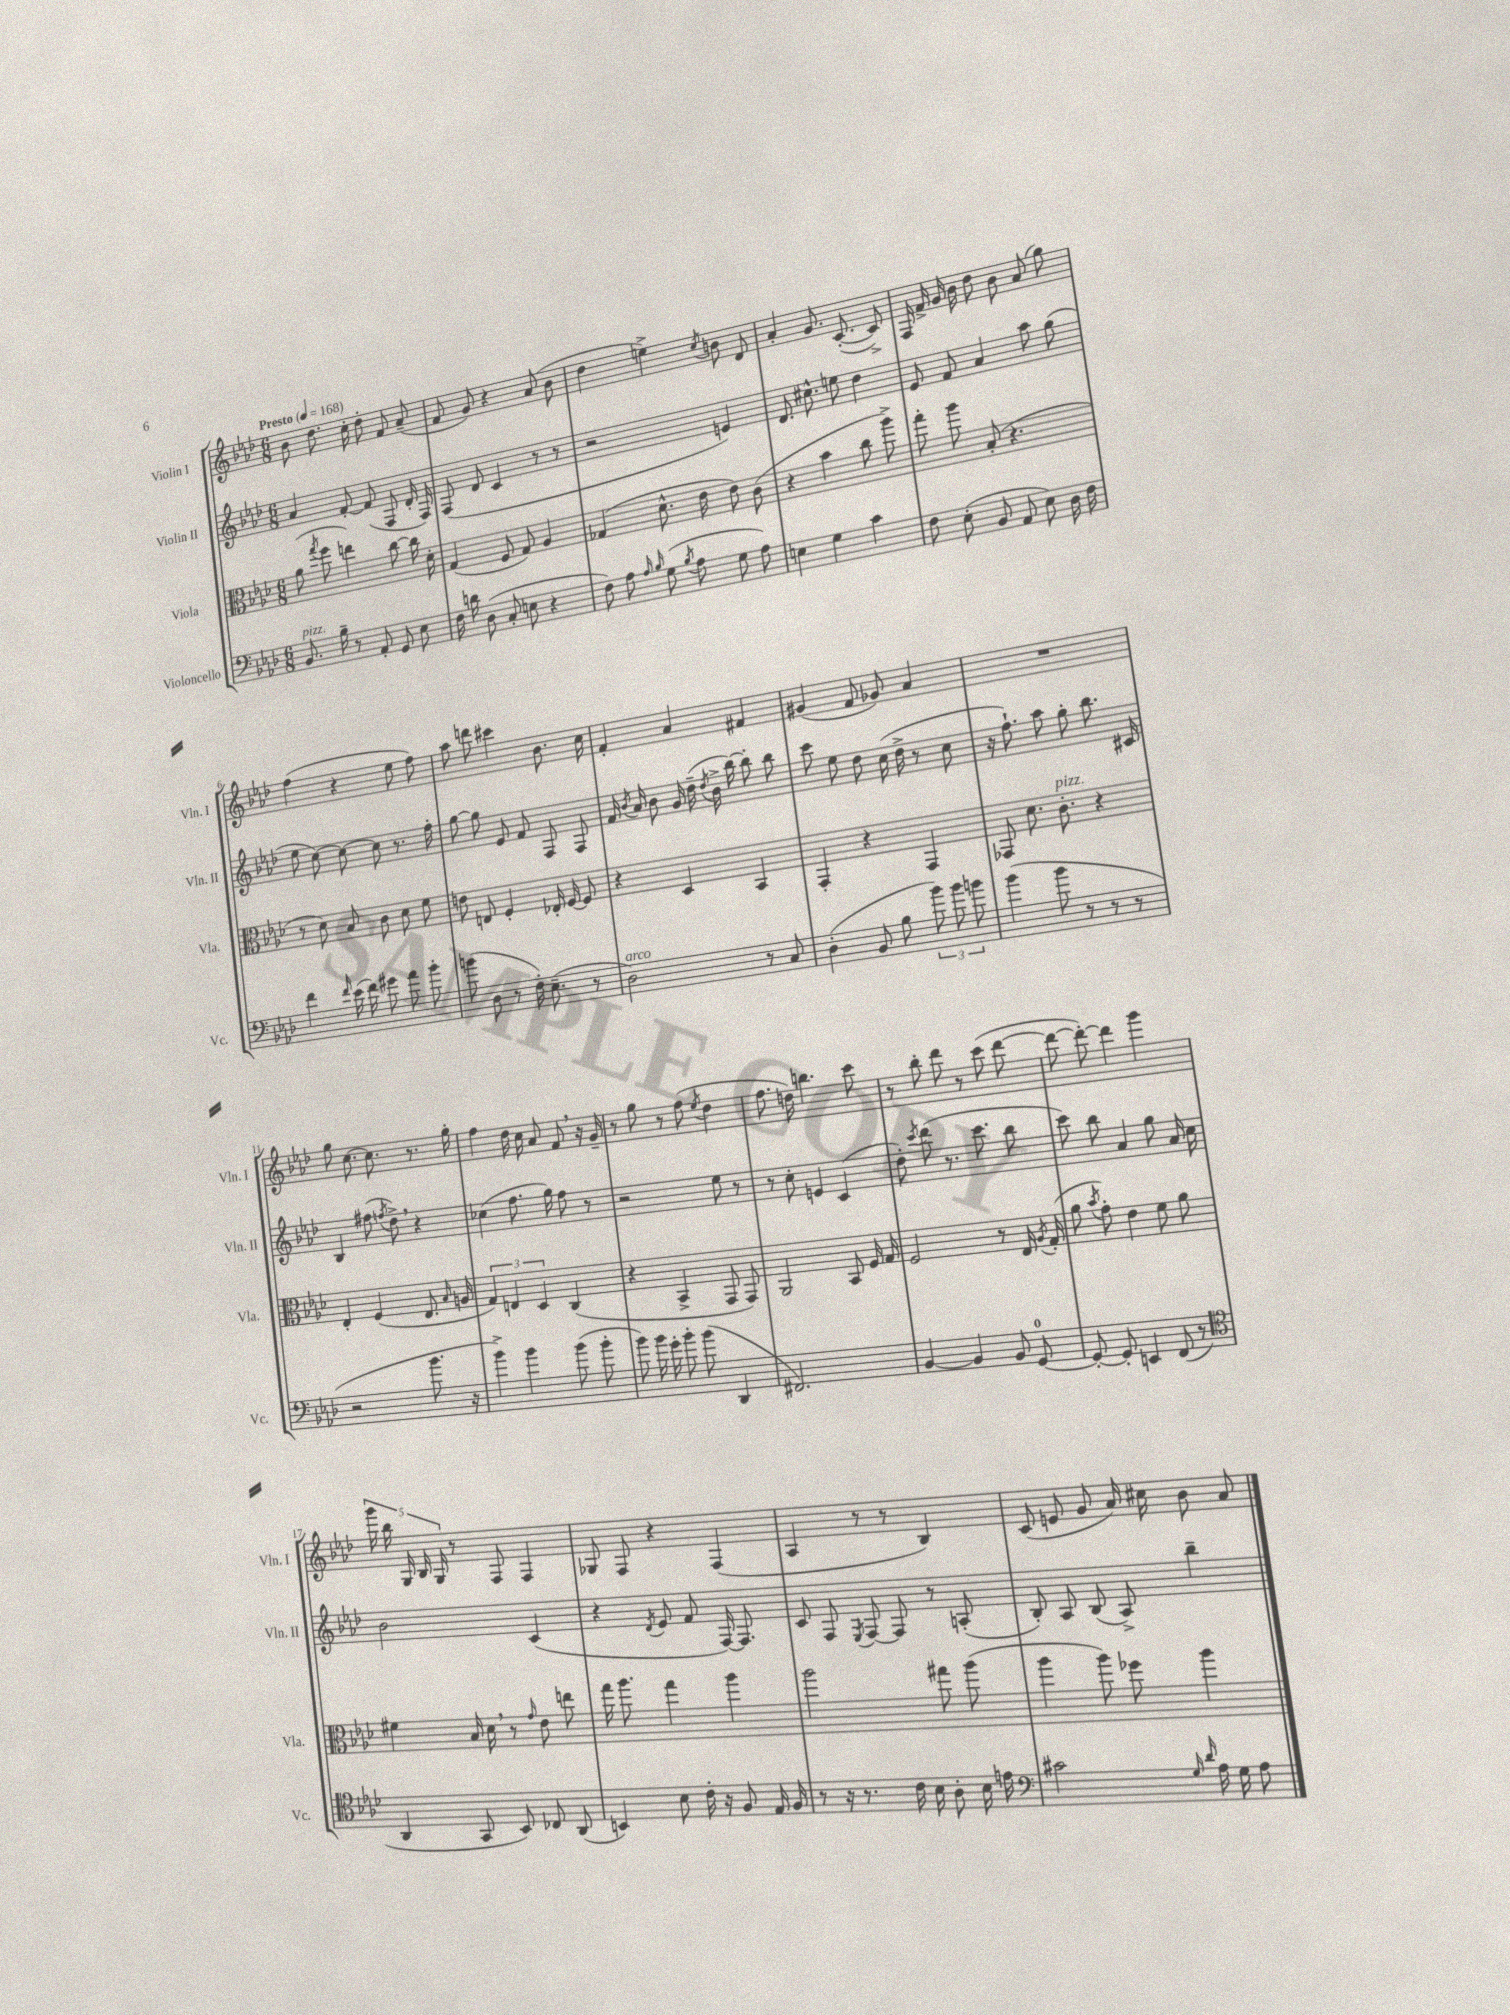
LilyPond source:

<<
\new StaffGroup <<
\new Staff = "s0" \with { instrumentName = "Violin I" shortInstrumentName = "Vln. I" } {
    \clef treble \key aes \major \numericTimeSignature \time 6/8 \tempo "Presto" 4 = 168
    \autoBeamOff bes'8 des''8. c''16-. des''8-. f'8 aes'8--( |
    f'8 g'8) r4 aes'8( bes'8 |
    des''4 e''4->) \acciaccatura { c''8 } b'8 des'8 |
    aes'4-. g'8. c'8.~-.( c'8->) |
    f16 f'16-> g'16 bes'16 des''8 bes'8 aes'8( g''8) |
    f''4( r4 ees''8 f''8) |
    aes''8 d'''8 cis'''4 bes'8. c''16 |
    f'4-. aes'4 fis'4 |
    gis'4( f'8 ges'8) aes'4 |
    R2. |
    g''8 c''8.~ c''8. r8. g''16-. |
    f''4 des''16 c''16 aes'8 f'8 \breathe r16 g'16-- |
    r8 g''8 r8 f''8( \acciaccatura { ees''8 } des''4 |
    f''8. d''16) b''4. c'''8 |
    r8 bes''8-. des'''8 r8 c'''8( des'''8~ |
    des'''8~ des'''8~-.) des'''4 g'''4 |
    \tuplet 5/4 { g'''16 bes''16 g16 bes16 g16 } r8 f8 f4 |
    ges8 f8 r4 f4( |
    aes4 r8 r8 bes4) |
    c'8( e'8 g'8 aes'16) cis''16 bes'8 aes'8 \bar "|." |
}
\new Staff = "s1" \with { instrumentName = "Violin II" shortInstrumentName = "Vln. II" } {
    \clef treble \key aes \major \numericTimeSignature \time 6/8
    \autoBeamOff aes'4 f'8~-. f'8( f8 des'16-. f16) |
    f8( des'8 c'4 r8 r8 |
    r2 e'4) |
    des'8. cis''8.-^ e''8 des''4 |
    ees'8 f'8 aes'4 aes''8 g''8( |
    ees''8 c''8~) c''8~ c''8 r8. f''16-. |
    g''8~ g''8 ees'8 f'8 f8 f8 |
    f'16 \acciaccatura { bes'8 } aes'16 bes'8 g'16 des''16--( \acciaccatura { des''8 } bes'16-> bes''16~) bes''8-. bes''8 |
    c'''8 ees''8 des''8 c''16( des''16-> r8 c''8 |
    r16 f''8.-!) aes''8 g''8-. bes''8. cis'16 |
    bes4 fis''8( \acciaccatura { f''8 } des''8->) \breathe r4 |
    ces''4( f''8. g''16) f''8 r8 |
    r2 ees''8 r8 |
    r8 c''8-. e'4 c'4( |
    des''8-.) \acciaccatura { c'''8 } des'''8( r8. c'''8. bes''8 |
    c'''8) bes''8 aes'4 g''8 aes'16 c''16 |
    bes'2 c'4( |
    r4 \acciaccatura { des'8 } ees'8 f'8 f16~) f8. |
    c'8 f8 \acciaccatura { ees8 } f8~ f8 r8 a8-.( |
    bes8-.) aes8 bes8( aes8->) bes''4-- \bar "|." |
}
\new Staff = "s2" \with { instrumentName = "Viola" shortInstrumentName = "Vla." } {
    \clef alto \key aes \major \numericTimeSignature \time 6/8
    \autoBeamOff aes'8( \acciaccatura { g''8 } f''8 e''4) c''8~ c''16 des'16-. |
    g4( f8 g8) aes4 |
    ges4( des'8.-^ ees'16 ees'8) c'8( |
    r4 bes'4 c''8 aes''8->) |
    g''8-. aes''8 bes8-.( r4. |
    r8 des'8) bes8 c'8 des'8 f'8 |
    e'8 e8 f4-. ees16-. f16~ f8 |
    r4 des4 bes,4 |
    g,4-. r4 g,4 |
    ges,8 des'8. c'8.-.^\markup { \italic "pizz." } r4 |
    ees4-. f4( ees8. \grace { bes16 } a16 |
    \tuplet 3/2 { g4) e4 des4 } c4( |
    r4 bes,4-> g,8 g,8) |
    aes,2 bes,8 f16 g16 |
    f2 r8 ees16 \acciaccatura { aes8 } g16-.( |
    aes'8 \acciaccatura { bes'8 } g'8-.) ees'4 f'8 aes'8 |
    fis'4 bes16 des'16 \breathe r8 \grace { g'16 } ees'8 e''8 |
    g''16 aes''8. g''4 aes''4 |
    aes''2 gis''8 aes''8( |
    aes''4 aes''8) fes''8 aes''4 \bar "|." |
}
\new Staff = "s3" \with { instrumentName = "Violoncello" shortInstrumentName = "Vc." } {
    \clef bass \key aes \major \numericTimeSignature \time 6/8
    \autoBeamOff bes,8.^\markup { \italic "pizz." } bes16-- r8 aes,8-. g,8 ees8 |
    f16 d'16 des8( c8-. e8 r4 |
    f8) aes8 \grace { aes16 bes16 } g8( \acciaccatura { bes8 } aes8 g8 aes8) |
    e4 g4 c'4 |
    f8 ees8-.( bes,8 aes,8 ees8) des16 f16 |
    f'4 \grace { f'16 } ees'16( f'16) gis'8 aes'8 bes'8-. |
    b'8( des8 r8 f16-.) ees8.--( r8 |
    des2^\markup { \italic "arco" }) r8 c8 |
    des4-.( bes,8 bes8 \tuplet 3/2 { bes'8) bes'8 b'8 } |
    bes'4( bes'8 r8 r8 r8 |
    r2 bes'8. r16 |
    bes'4->) bes'4 bes'8( bes'8-. |
    bes'8) bes'16 g'16-. bes'8-. bes'8( des,4 |
    fis,2.) |
    bes,4~ bes,4 bes,8 g,8-0~ |
    g,8~-. g,8-. e,4 f,8( r8 |
    \clef tenor aes,4 g,8 bes,8) ces8 aes,8( |
    b,4) bes8 c'16-. r16 f8 ees16 f16 |
    r8 r16 r8. c'16 bes16 aes8-. bes16 e'16 |
    \clef bass cis'2 \grace { g16 des'16 } aes16 g16 aes8 \bar "|." |
}
>>
>>
